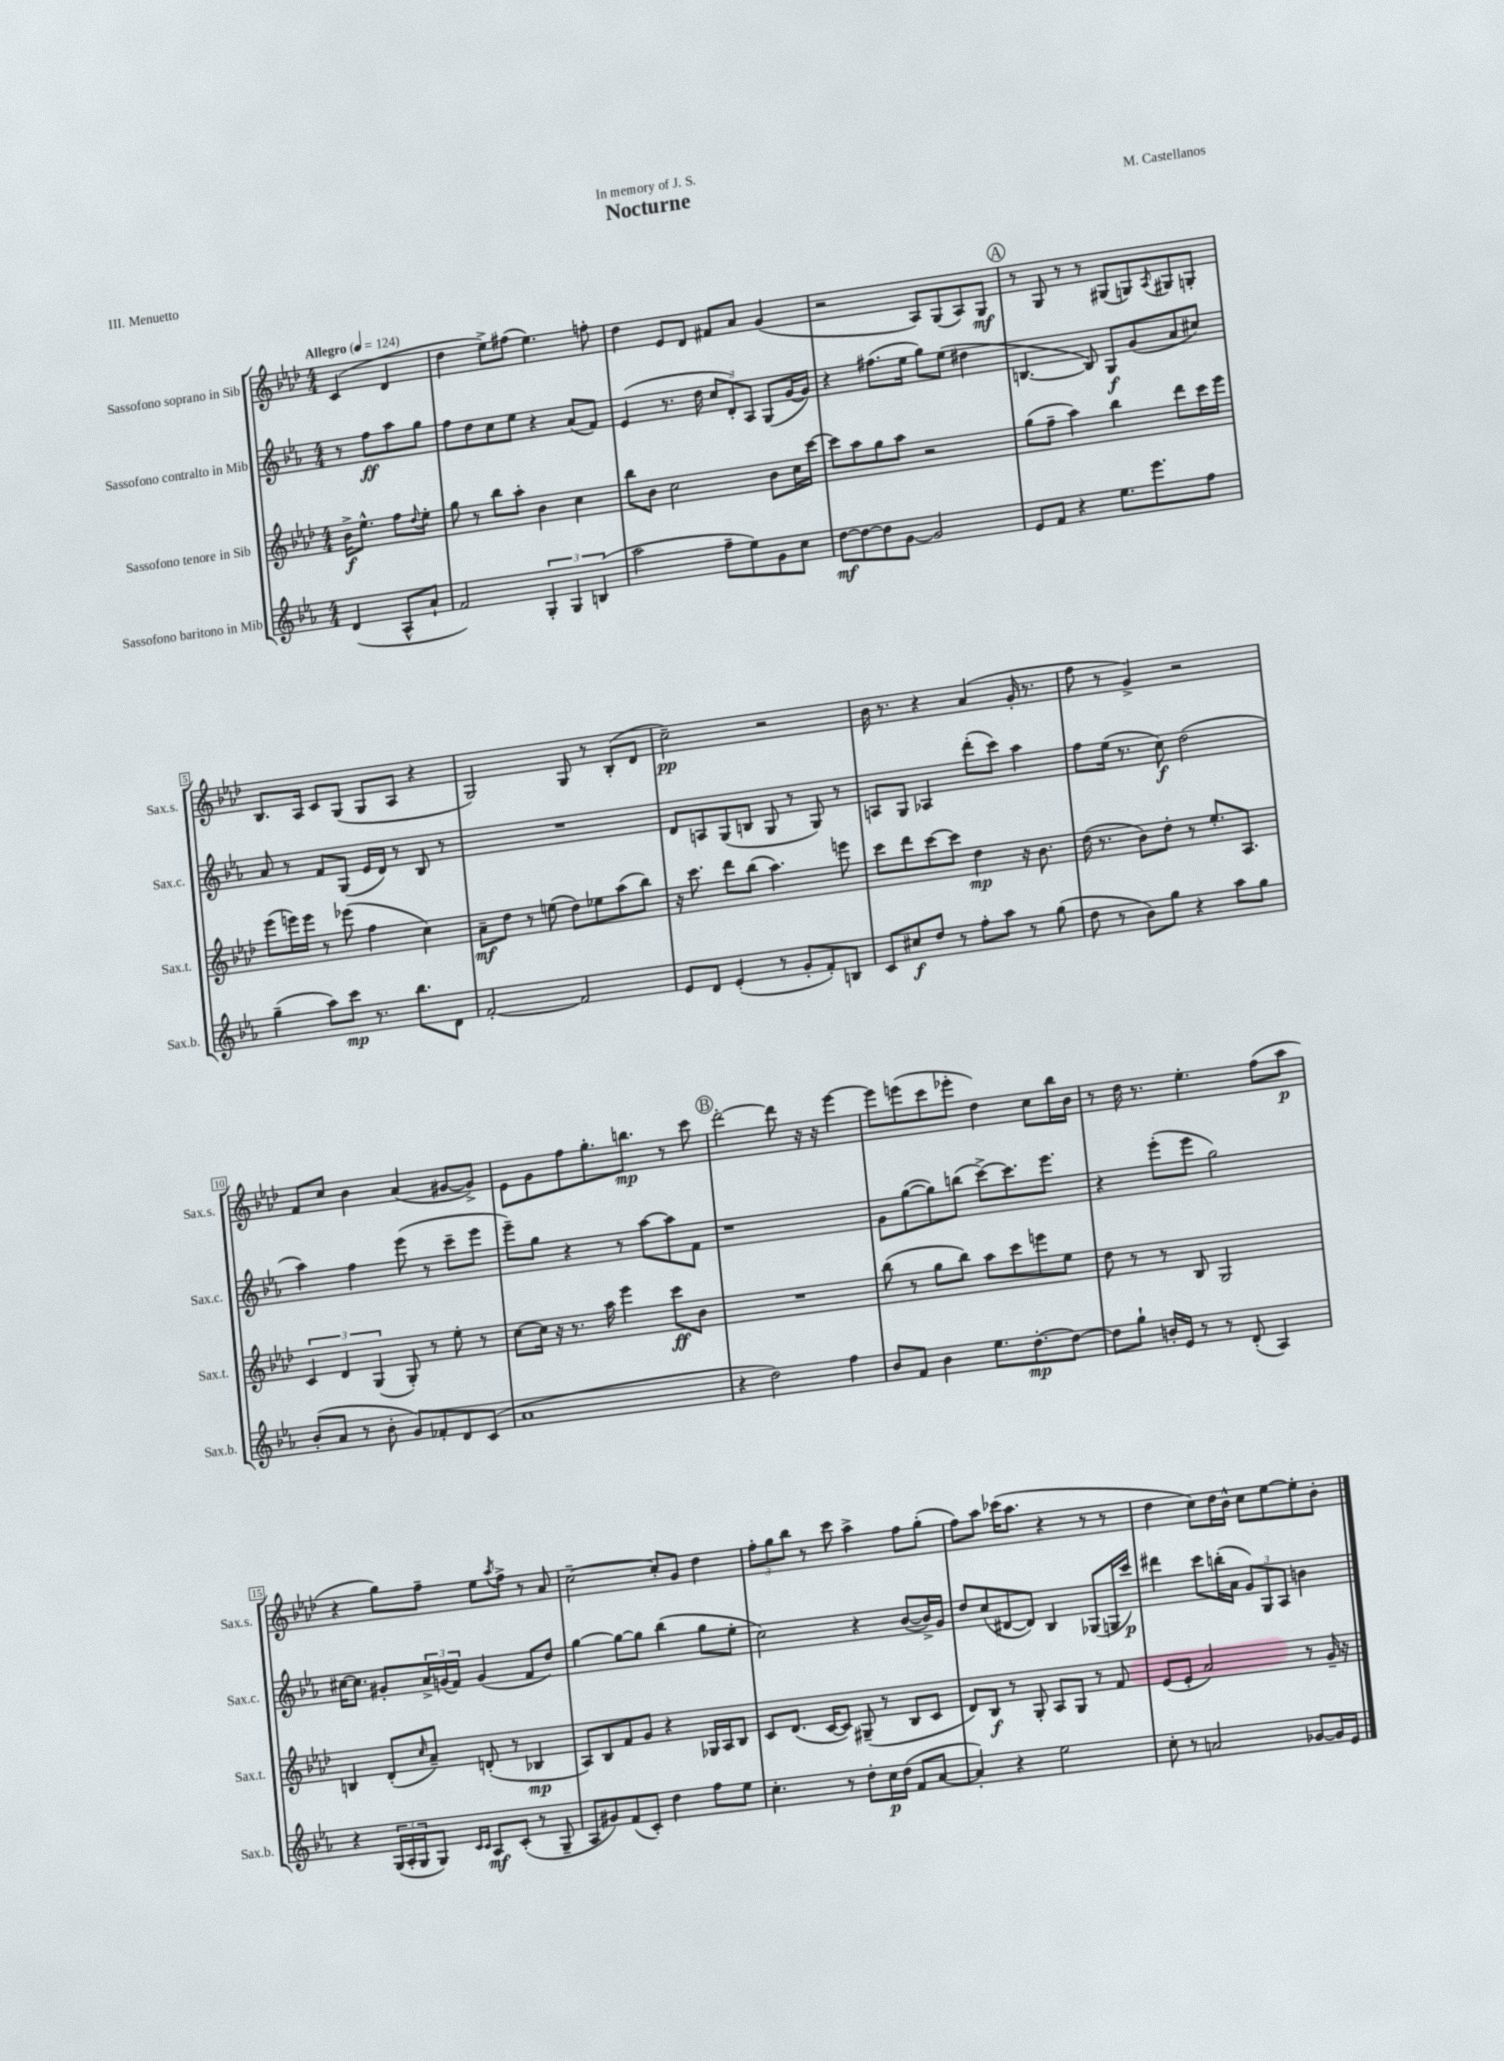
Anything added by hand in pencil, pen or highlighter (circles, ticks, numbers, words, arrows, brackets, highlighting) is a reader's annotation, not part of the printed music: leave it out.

**kern	**kern	**kern	**kern
*staff4	*staff3	*staff2	*staff1
*clefG2	*clefG2	*clefG2	*clefG2
*k[b-e-a-]	*k[b-e-a-d-]	*k[b-e-a-]	*k[b-e-a-d-]
*M4/4	*M4/4	*M4/4	*M4/4
*MM124	*MM124	*MM124	*MM124
(4d	16b-^	8r	(4c
.	8.ee-^^	.	.
.	.	8ff	.
8A-^^	8ff	8aa-	4d-
.	8qqdd-	.	.
8a-`	8ee-'	8gg	.
=	=	=	=
2f)	8gg	8ff	4dd-
.	8r	8dd	.
.	8bb-	8cc	8ee-^)
.	8aa-'	8ee-	(8ff#
6G'	4b-	4r	4.ee-)
6G	.	.	.
.	4cc	(8a-	.
(6B	.	.	.
.	.	8f)	8ff'
=	=	=	=
2aa-	8bb-	(4e-	4dd-
.	8b-	.	.
.	2cc	8.r	8e-
.	.	.	8d-
.	.	16dd	.
8ff~	.	12cc	8f#
.	.	12d')	.
8ee-)	.	.	8a-
.	.	12A-	.
8g	8b-	(8G	(4g
8cc	16cc	[16g	.
.	[16ccc	16g])	.
=	=	=	=
[8dd	8ccc]	4r	2r
8dd_	8aa-	.	.
8dd]	8gg	(8.ff#	.
[8g	8aa-	.	.
.	.	16ee-	.
2g]	2r	8gg)	8A-)
.	.	(8ee-	(8G
.	.	4dd#	8A-)
.	.	.	8G
=	=	=	=
8e-	(8gg	[4.B	8r
8f	8ff~	.	8G
4r	4aa-)	.	8r
.	.	8B])	8r
8.ee-	4bb-	8G	(8G#
.	.	(8g	8G)
8.eee-	.	.	.
.	.	.	8qA-
.	8ddd-	8a-	8G#
8ff	16ccc	8cc#)	8G'
.	16eee-	.	.
=	=	=	=
(4gg~	(8eee-	8a-	8.B-
.	16eee)	8r	.
.	16eee	.	16A-
8aa-)	8r	8f	8c
8ccc	(8eee-	(8G	(8G
8.r	4ff	16e-	8G
.	.	16d)	.
.	.	8r	8A-
8.bb-	.	.	.
.	4cc)	8B-	4r
8d	.	8r	.
=	=	=	=
[2f'	8a-~	1r	2G)
.	8dd-	.	.
.	8r	.	.
.	(8ee	.	.
2f]	8dd-)	.	8G
.	8ee-	.	8r
.	(8aa-	.	(8B-'
.	8bb-)	.	8d-
=	=	=	=
8e-	16r	8d	2cc~)
.	8.ccc	.	.
8d	.	8A	.
(4e-'	8ddd-	(8G	.
.	(8bb-	8B	.
8r	4.aa-)	8G	2r
8g'	.	8r	.
8f')	.	8G)	.
8B	8eee	8r	.
=	=	=	=
8c	8ccc	8A	16b-
.	.	.	8.r
8cc#	8ddd-	8G	.
8dd	[8ccc	4A-	4r
8r	8ccc]	.	.
8ff'	4dd-	(8ddd'	(4a-
8aa-	.	8ccc)	.
8r	16r	4aa-	16g'
.	8.b-	.	8.r
(8gg	.	.	.
=	=	=	=
8dd	(16dd-	8ff	8ff
.	8.r	.	.
8r	.	(16ee-	8r
.	.	8.r	.
8b-)	8b-)	.	4g^)
8gg	8dd-'	8cc)	.
4r	8r	(2dd	2r
.	8.ee-'	.	.
8aa-	.	.	.
.	8.A-	.	.
8gg	.	.	.
=	=	=	=
(8b-'	6c	4aa-)	8f
8a-	.	.	8cc
.	6d-	.	.
8r	.	4ff	4b-
.	(6G	.	.
8b-'	.	.	.
8g)	8G')	(8eee-	(4a-
8f-'	8r	8r	.
8d	8ee-'	8ccc~	[8g#
(8c	8r	8eee-	8g#^])
=	=	=	=
1a-	[8cc	8eee-~)	8e-
.	16cc]	8gg	8g
.	16r	.	.
.	8.r	4r	8ff
.	.	.	8.gg'
.	16aa-	.	.
.	4eee-	8r	.
.	.	.	8.bb
.	.	[8aa-	.
.	8ccc	8aa-]	8r
.	8b-	8f	8ccc
=	=	=	=
4r	1r	1r	[2ddd-'
2dd)	.	.	.
.	.	.	8ddd-]
.	.	.	16r
.	.	.	16r
4ff	.	.	[4eee-
=	=	=	=
8b-	(8bb-	8g	8eee-]
8f	8r	([8gg	(8eee
4b-	8gg	8gg])	8ccc
.	8bb-)	(8bb	8eee-'
8.ee-	8aa-	[8ccc^)	4dd-)
.	8ccc	8.ccc]	.
[8.dd'	.	.	.
.	8eee	.	8cc
.	.	8.eee-	.
8dd_	8ee-	.	16bb-
.	.	.	16b-
=	=	=	=
8dd]	8dd-	4r	8r
8gg`	8r	.	16dd-
.	.	.	8.r
16b'	8r	(8eee-'	.
16e-	.	.	.
8r	8B-	8eee-	4.ee-'
8r	2G	2gg)	.
(8d'	.	.	.
4A-)	.	.	(8ff
.	.	.	8aa-
=	=	=	=
4r	4B	[16cc#	4r
.	.	8.cc#]	.
(24G	(8d-'	8g#'	8gg)
24A-'	.	.	.
24G	.	.	.
.	16qqcc	.	.
8G)	8a-~)	24a-^	8ff~
.	.	(24g	.
.	.	24f)	.
16qqc	.	.	.
16qqc	.	.	.
8A-	(8d'	(4g	8ee-
.	.	.	8qaa-
(8c'	8r	.	8ff^
8r	4B-	8f	8r
8G~	.	8dd)	8a-
=	=	=	=
8A-	8A-)	[4gg	[2cc~
8g#)	8B-	.	.
(8f	8f	8gg_	.
8c')	8g	8gg]	.
4dd	4r	(4bb-	8cc']
.	.	.	8g
8ff	16G-	8gg	4dd-
.	16A-	.	.
8ee-	8B-	8ee-'	.
=	=	=	=
4.cc'	8c	2cc)	12ff'
.	.	.	12gg
.	(8.d-	.	.
.	.	.	12bb-
.	.	.	8r
.	[16c	.	.
8r	8c])	.	8ccc
8dd'	(8G#~	4r	4aa-^
16cc	8r	.	.
(16dd	.	.	.
8f	8B-	([8b-	8ff
[8a-	8c	16b-^])	(8gg'
.	.	16g	.
=	=	=	=
4a-'])	8d-)	8dd	8ff)
.	8B-	(8cc	8aa-
4r	8r	[8d#	(16ccc-
.	.	.	8.aa-
.	8G'	8d#])	.
2ee-	8A-	4B-	4r
.	8G	.	.
.	8r	(8G-	8r
.	8f	16G	8r
.	.	16ccc)	.
=	=	=	=
8cc'	(8e-	4ddd#	4dd-
8r	8e-'	.	.
2a	2a-)	8ccc	8cc)
.	.	(16bb'	16dd-
.	.	16a-	16b-^^
.	.	12g)	8cc
.	.	12G	.
.	.	.	[8ee-
.	.	12A-	.
[8g-	8r	4b	8ee-']
16g-]	16g~	.	8b-'
16e-	16r	.	.
==	==	==	==
*-	*-	*-	*-
